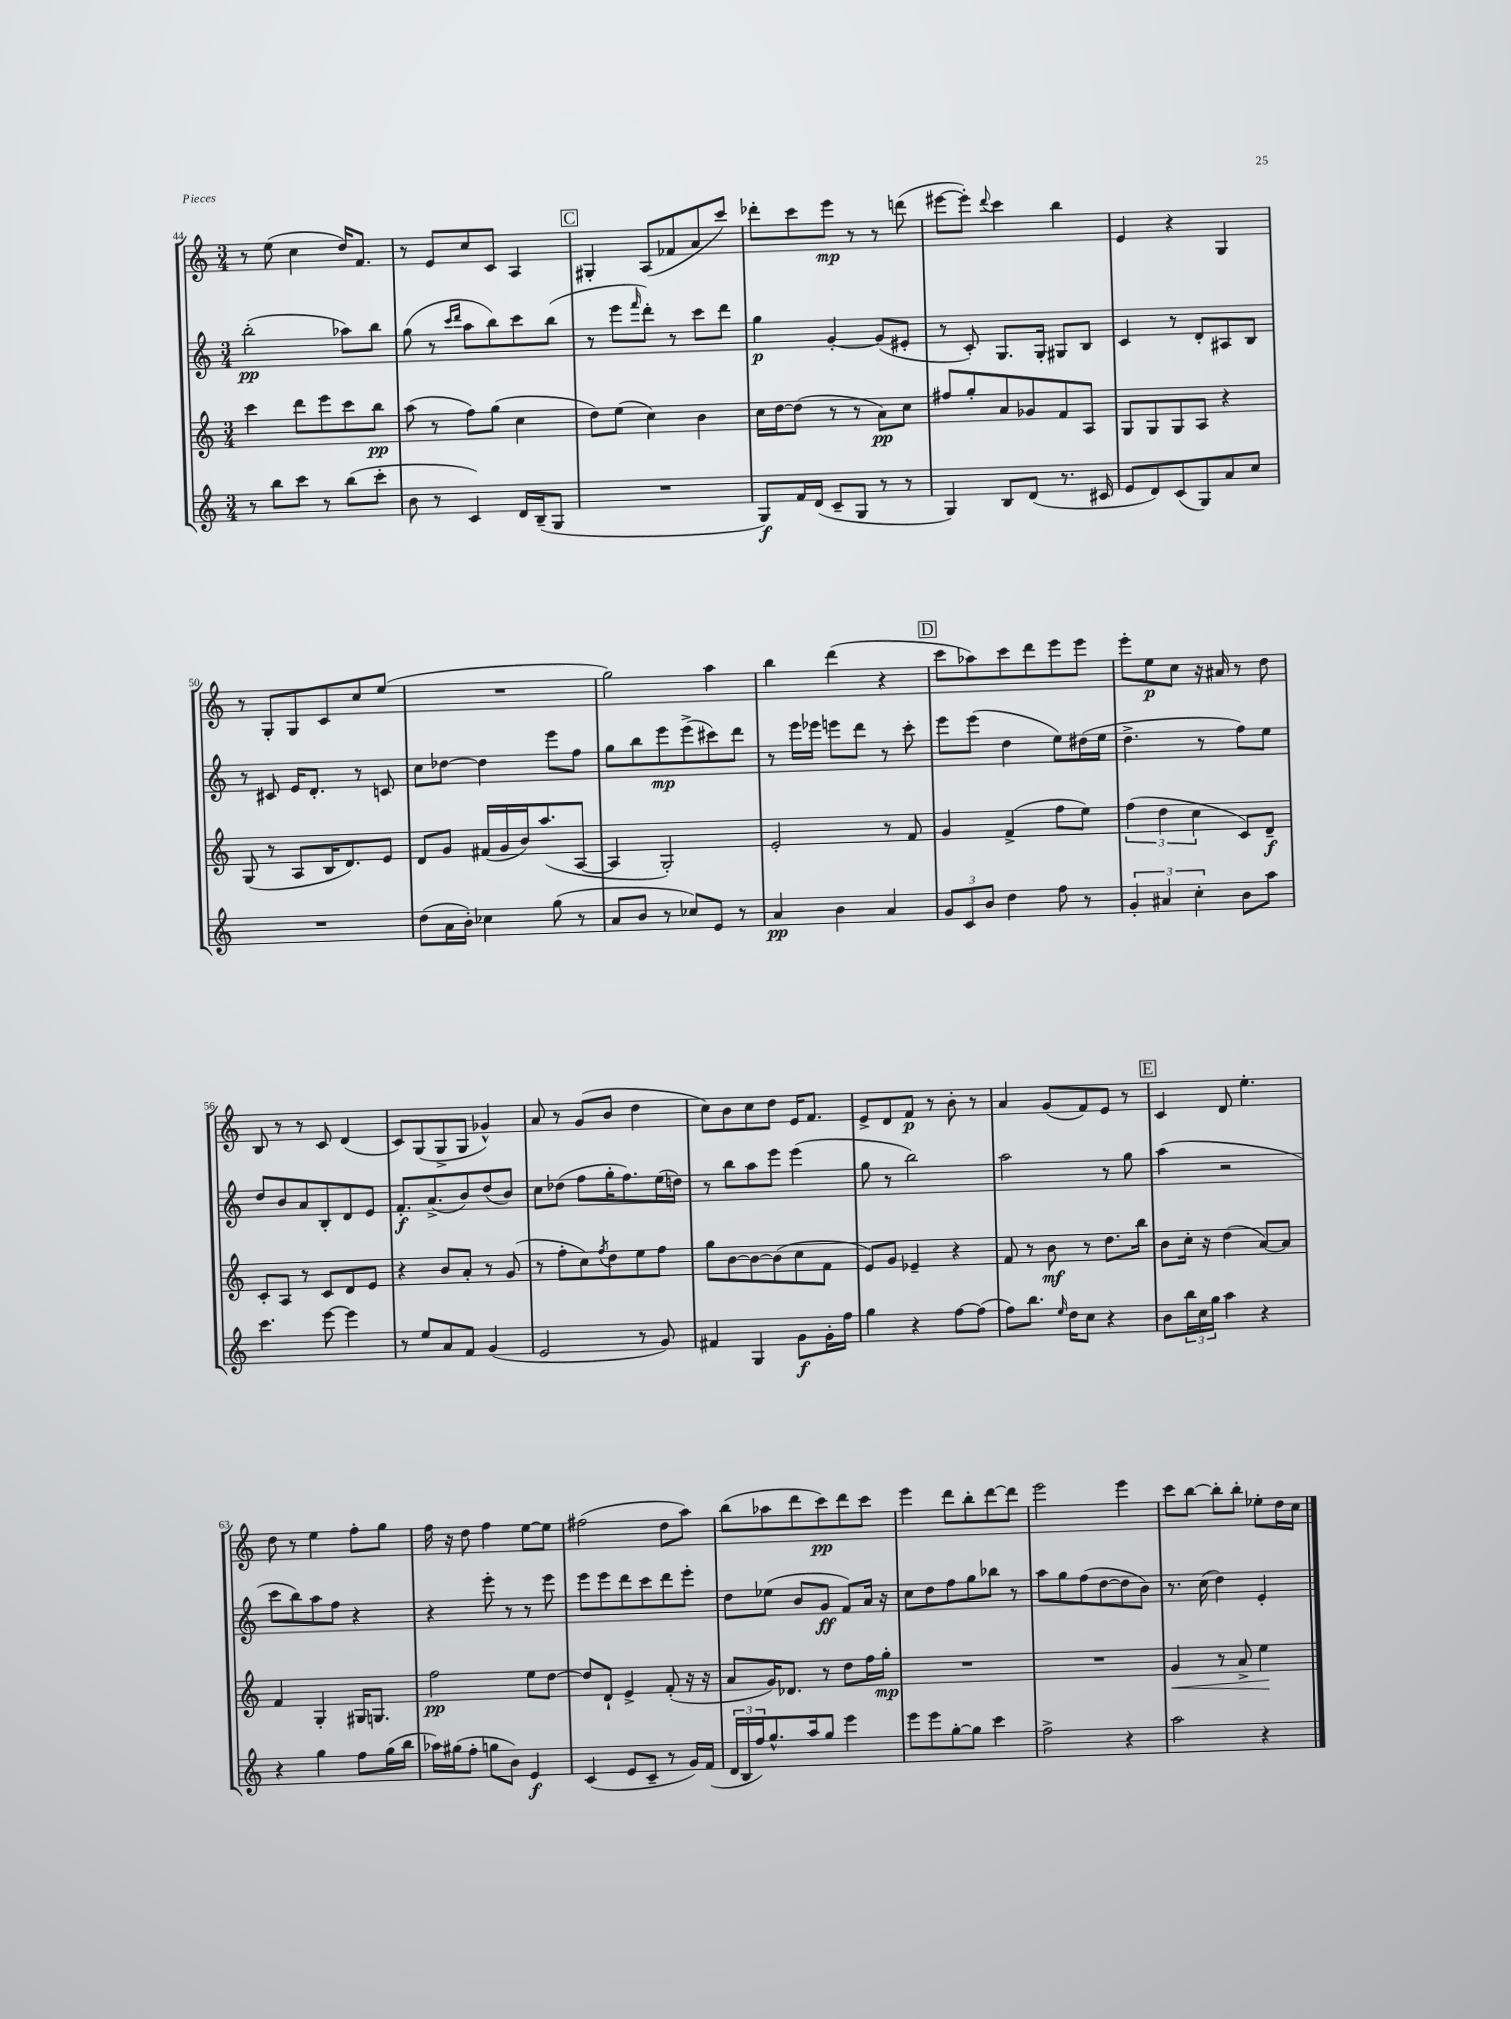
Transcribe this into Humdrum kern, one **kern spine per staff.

**kern	**kern	**kern	**kern
*staff4	*staff3	*staff2	*staff1
*clefG2	*clefG2	*clefG2	*clefG2
*k[]	*k[]	*k[]	*k[]
*M3/4	*M3/4	*M3/4	*M3/4
8r	4ccc\	(2bb'\	8r
8bb\L	.	.	(8ee\
8ccc\J	8ddd\L	.	4cc\
8r	8eee\	.	.
(8bb\L	8ccc\	8aa-\L)	16dd/LK)
.	.	.	8.f/J
8ccc'\J	8bb\J	8bb\J	.
=	=	=	=
8b\	(8aa\	(8gg\	8r
8r	8r	8r	8e/L
.	.	16qqccc/LL	.
.	.	16qqddd/JJ	.
4c/)	8ff\L)	8aa\L	8cc/
.	(8gg\J	8bb\)	8c/J
16d/LL	4cc\	8ccc\	4A/
(16B~/J	.	.	.
8G/J	.	(8bb\J	.
=	=	=	=
2.r	8dd\L)	8r	4G#'/
.	(8ee\J	8eee\L	.
.	.	16qqfff/	.
.	4cc\)	8ddd'\J)	(8A/L
.	.	8r	8f-/
.	4b\	8ccc\L	8a/
.	.	8ddd\J	8ccc/J)
=	=	=	=
8G/L)	16cc\LL	4gg\	8ddd-'\L
.	[16dd\J	.	.
16f/L	(8dd\]J	.	8ccc\
(16d/JJ	.	.	.
8c~/L	8r	[4g'/	8eee\J
8G/J	8r	.	8r
8r	8a\L)	(8g/]L	8r
8r	8cc\J	8e#'/J	(8ddd\
=	=	=	=
4G/)	8ff#/L	8r	[8eee#\L
.	8gg'/	8c'/)	8eee#'\]J)
.	.	.	8qqddd/
8B/L	8a/	8.G/L	4ccc\
(8d/J	8g-/	.	.
.	.	16G'/Jk	.
8.r	8f/	8G#/L	4bb\
.	8A/J	8B/J	.
16c#/	.	.	.
=	=	=	=
8e/L	8G/L	4c/	4e/
8d/)	8G/	.	.
(8c/	8G/	8r	4r
8G/)	8A/J	8d'/L	.
8a/	4r	8A#/	4G/
8cc/J	.	8B/J	.
=	=	=	=
2.r	(8G/	8r	8r
.	8r	8c#/	8G'/L
.	8A/L	16e/LK	8G/
.	.	8.d'/J	.
.	16B/K	.	8c/
.	8.d/)	.	.
.	.	8r	8cc/
.	8e/J	8c/	(8ee/J
=	=	=	=
(8dd\L	8d/L	8cc\L	2.r
16a\L	8g/J	[8dd-\J	.
16b'\JJ)	.	.	.
4cc-\	(16f#/LL	4dd-\]	.
.	16g/	.	.
.	16b/J)	.	.
.	(8.aa/	.	.
(8gg\	.	8eee\L	.
8r	[8A/J	8ff\J	.
=	=	=	=
8a/L	4A/]	8gg\L	2gg\)
8b/J	.	8bb\	.
8r	2G'/)	8eee\	.
8cc-/L)	.	(8eee^\	.
8e/J	.	8ccc#\)	4aa\
8r	.	8ddd\J	.
=	=	=	=
4a/	2e'/	8r	4bb\
.	.	16eee\LL	.
.	.	16eee-\JJ	.
4b\	.	8eee\L	(4ddd\
.	.	8ddd\J	.
4a/	8r	8r	4r
.	8f/	8ccc'\	.
=	=	=	=
12g/L	4g/	8eee\L	8ccc\L
12c/	.	.	.
.	.	(8eee\J	8aa-\)
12b/J	.	.	.
4dd\	(4f^/	4dd\	8ccc\
.	.	.	8ddd\
8ff\	8ff\L	8ee\L)	8eee\
8r	8ee\J)	(16dd#\L	8eee\J
.	.	16ee\JJ	.
=	=	=	=
6g'/	(6ff\	4.dd^\	8eee'\L
.	.	.	8ee\
6a#/	6dd\	.	.
.	.	.	8cc\J
6cc'\	6cc\	.	.
.	.	8r	16r
.	.	.	16a#/
8b\L	8c/L)	8ff\L)	8r
8aa\J	8d~/J	8ee\J	8dd\
=	=	=	=
4.ccc\	8c'/L	8dd/L	8B/
.	8A/J	8b/	8r
.	8r	8a/	8r
[8eee\	8c/L	8B'/	8c/
4eee\]	8d/	8d/	(4d/
.	8e/J	8e/J	.
=	=	=	=
8r	4r	8.f'/L	8c/L)
8ee/L	.	.	(8G/
.	.	(8.a^/	.
8a/	8b/L	.	8G^/
8f/J	8a'/J	8b/)	8G/J
(4g/	8r	(8dd/	4g-^^/)
.	(8g/	8b/J)	.
=	=	=	=
2e/	8r	8cc\L	8a/
.	8ff'\L	(8dd-\J	8r
.	8cc\)	8ff\L	(8g/L
.	8qff/	.	.
.	8dd\	16gg'\K	8b/J
.	.	8.ff\)	.
8r	8ee\	.	4dd\
8g/)	8ff\J	(16ee\L	.
.	.	16dd\JJ)	.
=	=	=	=
4f#/	8gg\L	8r	8cc\L)
.	[8b\	8bb\L	8b\
4G/	8b\_	8aa\	8cc\
.	(8b\]	8eee\J	8dd\J
8g\L	8cc\	(4eee\	16e/LK
.	.	.	8.f/J
16g'\L	8f\J	.	.
16ff\JJ	.	.	.
=	=	=	=
4gg\	8e/L)	8gg\	8e^/L
.	8g/J	8r	8d/
4r	4e-~/	2bb\)	8f/J
.	.	.	8r
[8ff\L	4r	.	8b'\
(8ff\]J	.	.	8r
=	=	=	=
8ff\L)	8f/	2aa\	4a/
8.bb\J	8r	.	.
.	8b\	.	(8g/L
16qqee/	.	.	.
16dd\LK	.	.	.
8cc\J	8r	.	8f/)
4r	8.dd\L	8r	8e/J
.	.	8gg\	8r
.	16bb\Jk	.	.
=	=	=	=
8b\L	8b\L	(4aa\	4c/
24bb\L	16cc'\Jk	.	.
24cc\	.	.	.
.	16r	.	.
24gg\JJ	.	.	.
4aa\	(4dd\	2r	8d/
.	.	.	4.ee'\
4r	[8a/L)	.	.
.	8a/]J	.	.
=	=	=	=
4r	4f/	8ccc\L	8dd\
.	.	8bb\)	8r
4gg\	4G'/	8aa\	4ee\
.	.	8ff\J	.
8ff\L	16G#/LK	4r	8ff'\L
.	8.G/J	.	.
(16gg\L	.	.	8gg\J
16bb\JJ	.	.	.
=	=	=	=
16aa-\LL)	2ff\	4r	16ff\
(16gg#\J	.	.	16r
8ff'\J	.	.	8dd\
8gg\L	.	8eee'\	4ff\
8b\J)	.	8r	.
4e/	8ee\L	8r	[8ee\L
.	[8dd\J	8eee\	8ee\]J
=	=	=	=
(4c/	8dd/]L	8eee\L	(2ff#\
.	8d`/J	8eee\	.
8e/L	4e^/	8ddd\	.
8c~/J	.	8ccc\	.
8r	(8f'/	8ddd\	8dd\L
16g/LL)	16r	8eee'\J	8aa\J)
(16f/JJ	16r	.	.
=	=	=	=
24d/LL	8a/L	8dd\L	(8bb\L
24B/	.	.	.
24ff/J)	.	.	.
8.gg^^/	16g/K)	(8ee-\J	8aa-\
.	8.d-/J	.	.
.	.	8b/L	8ddd\
16aa/k	.	.	.
8gg/J	8r	8g/J	8ccc\)
4eee\	8dd\L	8f/L)	8ddd\
.	16ff\L	16a/Jk	8ccc\J
.	16gg'\JJ	16r	.
=	=	=	=
8eee\L	2.r	8cc\L	4eee\
8eee\	.	8dd\	.
[8gg'\	.	8ff\	8ddd\L
8gg\]J	.	8gg\	8bb'\
4ccc\	.	8bb-\J	[8ddd\
.	.	8r	8ddd\]J
=	=	=	=
2ff^\	2.r	8aa\L	2eee\
.	.	8gg\	.
.	.	(8ff\	.
.	.	[8dd\	.
4r	.	8dd\]	4eee\
.	.	8b\J)	.
=	=	=	=
2aa\	4g/	8.r	8ccc\L
.	.	.	[8bb\J
.	.	(16cc\	.
.	8r	4dd\)	8bb'\]L
.	8a^/	.	8bb'\J
4r	4ee\	4e'/	8ee-'\L
.	.	.	16dd\L
.	.	.	16cc\JJ
==	==	==	==
*-	*-	*-	*-
